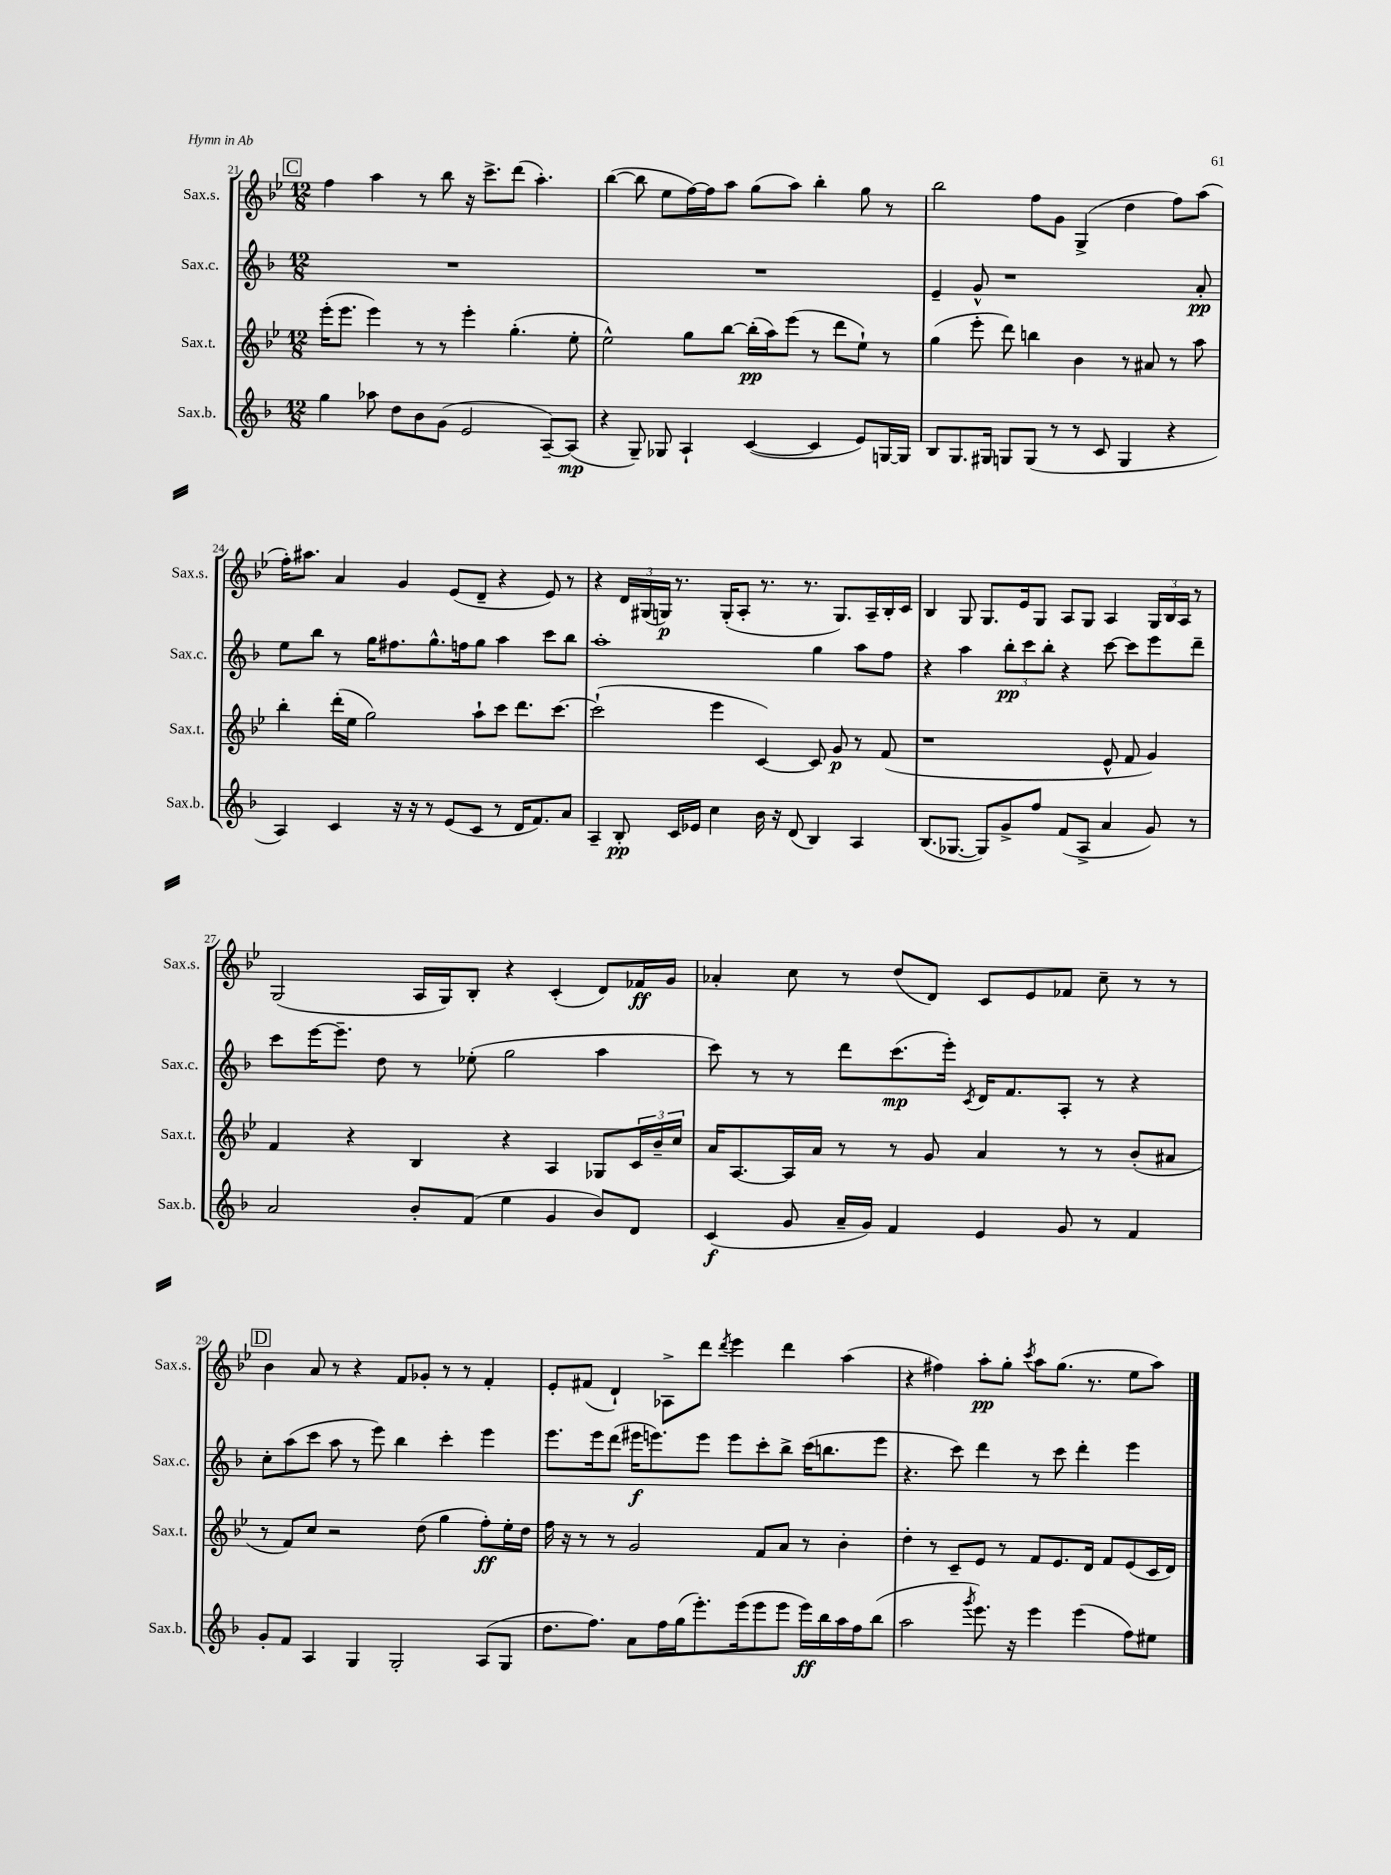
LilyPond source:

<<
\new StaffGroup <<
\new Staff = "s0" \with { instrumentName = "Sax.s." shortInstrumentName = "Sax.s." } {
    \clef treble \key bes \major \numericTimeSignature \time 12/8
    \mark \markup { \box "C" } f''4 a''4 r8 bes''8 r16 c'''8.-> d'''8( a''4.-.) |
    bes''4~( bes''8 ees''8 f''16~) f''16 a''8 g''8( a''8) bes''4-. g''8 r8 |
    bes''2 f''8 g'8 g4->( d''4 f''8) a''8( |
    f''16-.) ais''8. a'4 g'4 ees'8( d'8-- r4 ees'8) r8 |
    r4 \tuplet 3/2 { d'16 gis16( g16\p) } r8. g16-.( a8-. r8. r8. g8.) a16-- bes16-. c'16 |
    bes4 g8 g8. ees'16 g8 a8 g8 a4 \tuplet 3/2 { g16 bes16 a16 } r8 |
    g2( a16 g16) bes8-. r4 c'4-.( d'8) fes'16\ff g'16 |
    aes'4-. c''8 r8 d''8( d'8) c'8 ees'8 fes'8 c''8-- r8 r8 |
    \mark \markup { \box "D" } bes'4 a'8 r8 r4 f'8 ges'8-. r8 r8 f'4-. |
    ees'8-. fis'8( d'4-!) aes8-> d'''8 \acciaccatura { d'''8 } ees'''4 d'''4 a''4( |
    r4 fis''4) a''8-.\pp g''8-. \acciaccatura { c'''8 } a''8 g''8.( r8. ees''8 a''8) \bar "|." |
}
\new Staff = "s1" \with { instrumentName = "Sax.c." shortInstrumentName = "Sax.c." } {
    \clef treble \key f \major \numericTimeSignature \time 12/8
    \mark \markup { \box "C" } R1. |
    R1. |
    e'4-- g'8-^ r1 a'8-.\pp |
    e''8 bes''8 r8 g''16 fis''8. g''8.-^ f''16 g''8 a''4 c'''8 bes''8 |
    a''1-. g''4 a''8 f''8 |
    r4 a''4 \tuplet 3/2 { bes''8-.\pp c'''8 bes''8-. } r4 c'''8~ c'''8 e'''8 d'''8-- |
    c'''8 e'''16~ e'''8.-- d''8 r8 ees''8-.( g''2 a''4 |
    c'''8) r8 r8 d'''8 c'''8.\mp( e'''16-.) \acciaccatura { c'8 } d'16 f'8. a8-. r8 r4 |
    \mark \markup { \box "D" } c''8-. a''8( c'''8 a''8 r8 e'''8) bes''4 c'''4-. e'''4 |
    e'''8. e'''16 d'''8( eis'''16\f e'''8.) e'''8 e'''8 c'''8-. bes''8-> c'''16( b''8. e'''8 |
    r4. c'''8) d'''4 r8 c'''8 d'''4-. e'''4 \bar "|." |
}
\new Staff = "s2" \with { instrumentName = "Sax.t." shortInstrumentName = "Sax.t." } {
    \clef treble \key bes \major \numericTimeSignature \time 12/8
    \mark \markup { \box "C" } ees'''16-.( ees'''8. ees'''4) r8 r8 ees'''4-. g''4.-.( ees''8-. |
    ees''2-^) g''8 bes''8~ bes''16-.\pp( a''16) ees'''8( r8 d'''8 ees''8-!) r8 |
    g''4( ees'''8-. d'''8) b''4 bes'4 r8 ais'8 r8 a''8 |
    bes''4-. d'''16-.( ees''16 g''2) a''8-! c'''8 d'''8. c'''8.~ |
    c'''2-!( ees'''4 c'4~) c'8 g'8\p r8 f'8( |
    r1 ees'8-^ f'8 g'4) |
    f'4 r4 bes4 r4 a4 ges8 \tuplet 3/2 { c'16 bes'16-- c''16 } |
    a'16 a8.~ a16 a'16 r8 r8 g'8 a'4 r8 r8 bes'8-.( ais'8 |
    \mark \markup { \box "D" } r8 f'8) c''8 r2 d''8( g''4 f''8-.\ff) ees''16-. d''16 |
    f''16 r16 r8 r8 g'2 f'8 a'8 r8 bes'4-. |
    d''4-. r8 c'8-- ees'8 r8 f'8 ees'8. d'16 f'8 ees'8( c'16 d'16) \bar "|." |
}
\new Staff = "s3" \with { instrumentName = "Sax.b." shortInstrumentName = "Sax.b." } {
    \clef treble \key f \major \numericTimeSignature \time 12/8
    \mark \markup { \box "C" } g''4 aes''8 d''8 bes'8 g'8( e'2 a8~--) a8\mp( |
    r4 g8--) ges8 a4-! c'4~( c'4 e'8) g16~ g16 |
    bes8 g8. gis16 g8 g8( r8 r8 c'8 g4 r4 |
    a4) c'4 r16 r16 r8 e'8( c'8 r8 d'16 f'8.) a'8 |
    a4-- bes8-.\pp c'16 ees'16 c''4 bes'16 r16 d'8( bes4) a4 |
    bes8.( ges8.~ ges8) g'8-> f''8 f'8( a8-> a'4 g'8) r8 |
    a'2 bes'8-. f'8( e''4 g'4 bes'8) d'8 |
    c'4\f( g'8 a'16-- g'16) f'4 e'4 g'8 r8 f'4 |
    \mark \markup { \box "D" } g'8-. f'8 a4 g4 g2-. a8( g8 |
    d''8. f''8.) a'8 f''16 g''16( e'''8.-.) e'''16( e'''8 e'''8 e'''16\ff) bes''16 a''16 f''16 bes''8( |
    a''2 \acciaccatura { g'''8 } e'''8.) r16 e'''4 e'''4( f''8) eis''8 \bar "|." |
}
>>
>>
\layout { \context { \Score currentBarNumber = #21 } }
